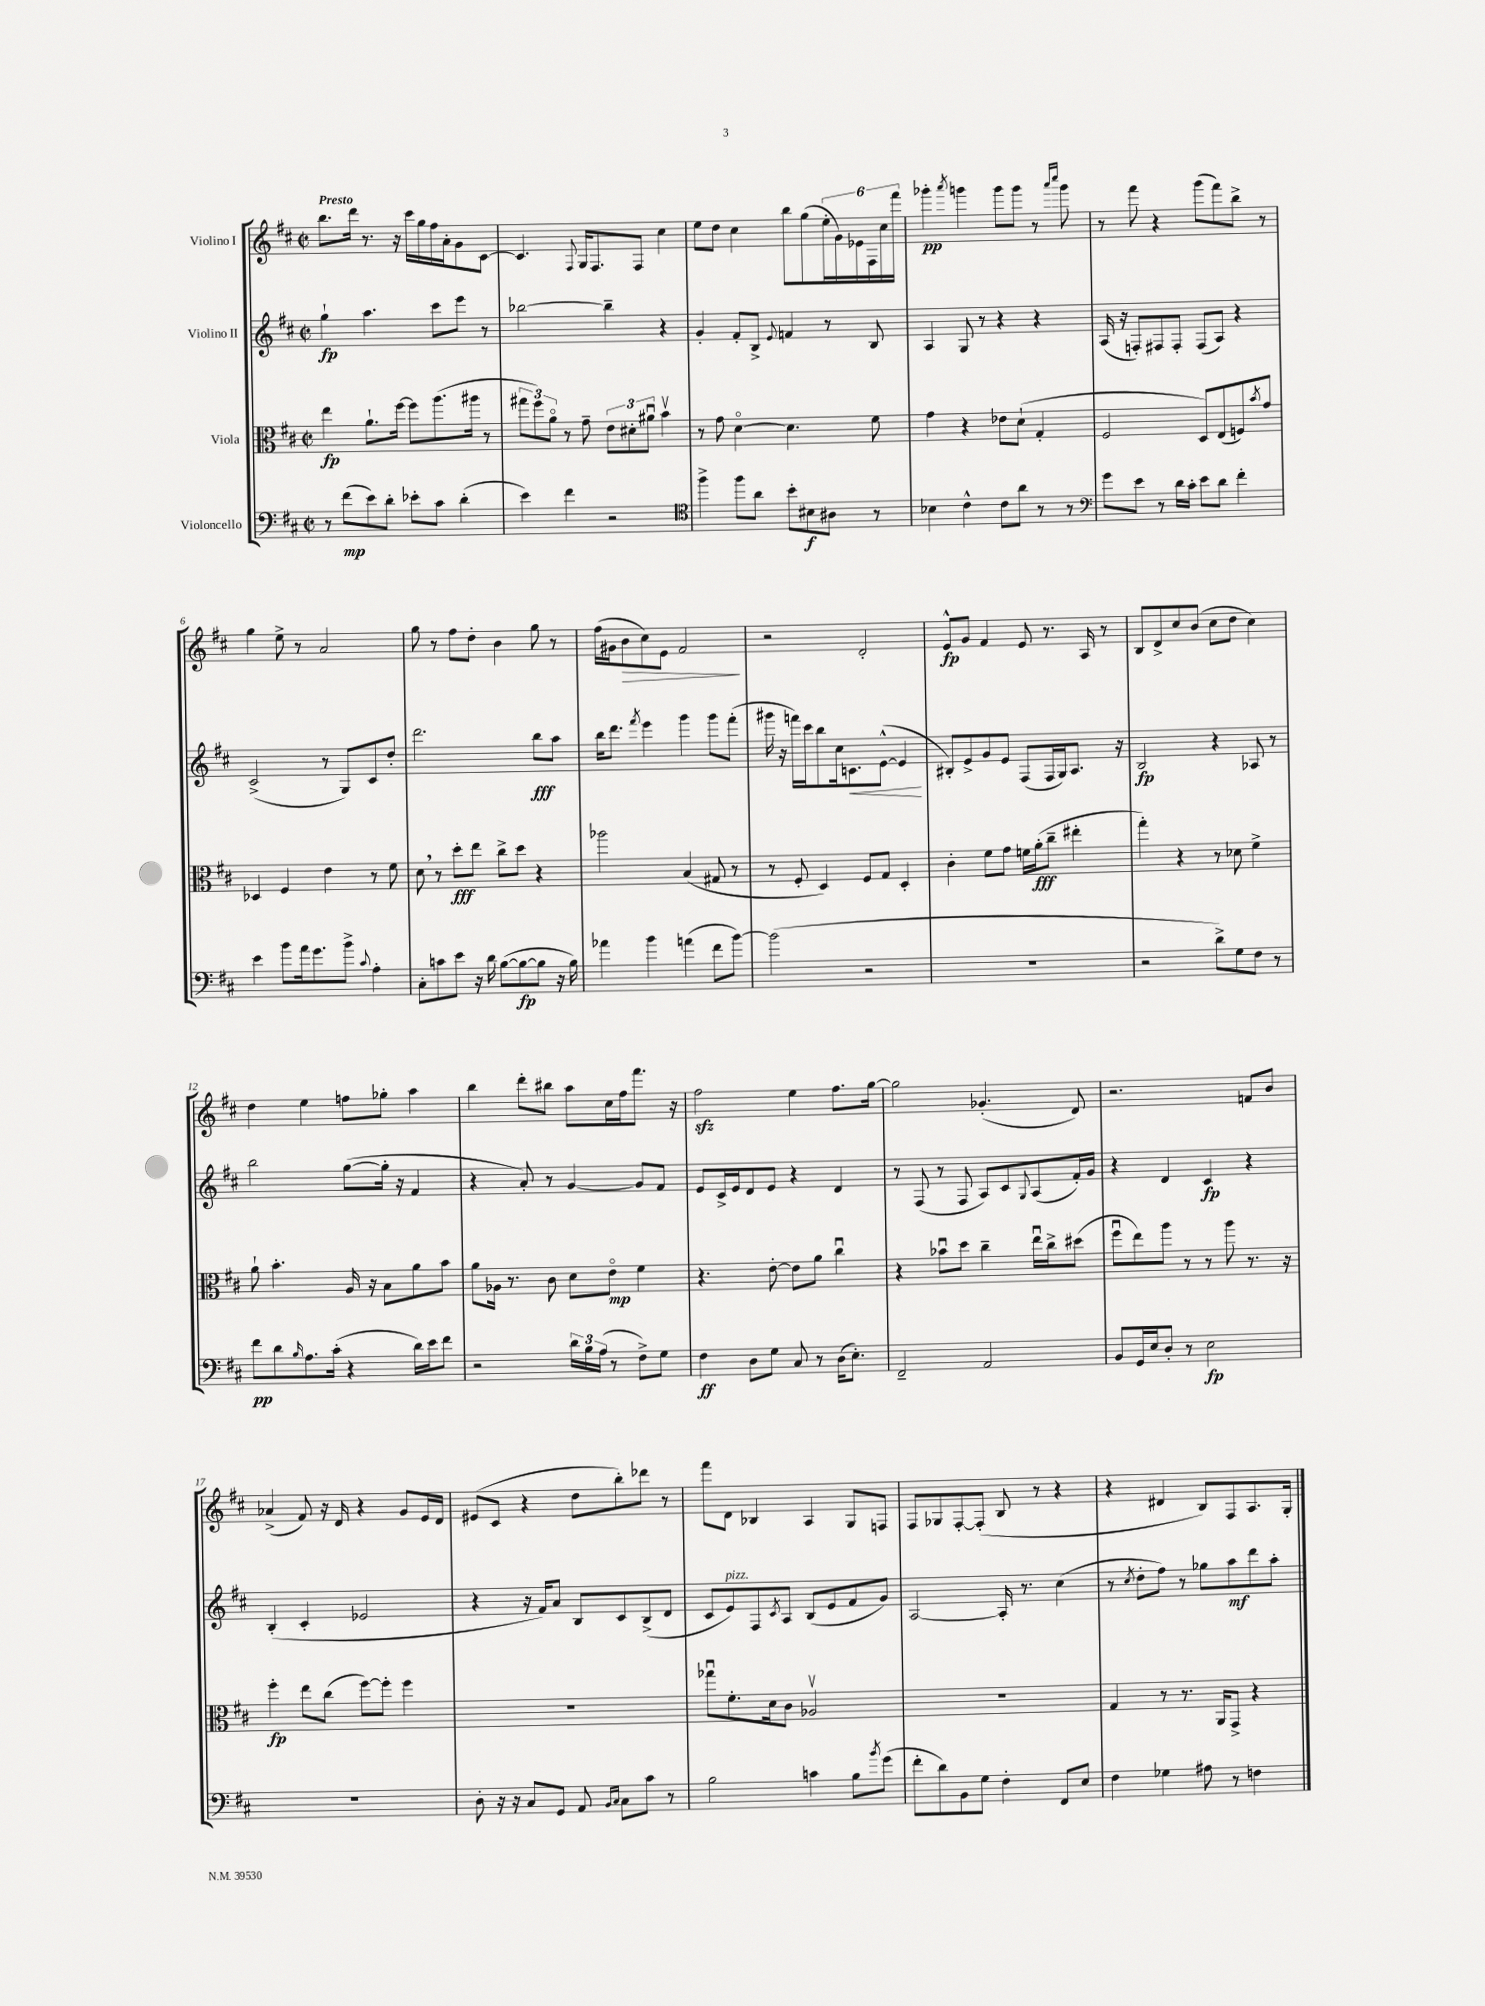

**kern	**kern	**kern	**kern
*staff4	*staff3	*staff2	*staff1
*clefF4	*clefC3	*clefG2	*clefG2
*k[f#c#]	*k[f#c#]	*k[f#c#]	*k[f#c#]
*M2/2	*M2/2	*M2/2	*M2/2
*met(c|)	*met(c|)	*met(c|)	*met(c|)
8r	4ee	4gg`	8.bb
(8f#	.	.	.
.	.	.	16ddd
8e)	8.a`	4.aa	8.r
8d'	.	.	.
.	[16ff#	.	16r
8e-'	8ff#]	.	16ccc#
.	.	.	16gg
8c#	(8.aa	8ccc#	16ff#
.	.	.	16a'
(4d'	.	8eee	8g
.	16aa#	.	.
.	8r	8r	[8c#
=	=	=	=
4e)	12gg#	[2bb-	4.c#]
.	12ff#)	.	.
.	12ao	.	.
4f#	8r	.	.
.	.	.	8qqF#
.	8g~	.	16G
.	.	.	8.F#
2r	12e	4bb-~]	.
.	12d#'	.	.
.	.	.	8F#
.	12a#u	.	.
.	4bv	4r	4cc#
=	=	=	=
*clefC4	*	*	*
4ff#^	8r	4g'	8ee
.	8g	.	8dd
8ff#	[4do	8f#'	4cc#
8a	.	8B^	.
.	.	8qqe	.
8b'	4.d]	4f	8bb
8B#	.	.	(8gg
8A#	.	8r	24ee'
.	.	.	24g)
.	.	.	24e-
8r	8f#	8B	24F#
.	.	.	24cc#
.	.	.	24fff#
=	=	=	=
4B-	4g	4A	4ggg-'
.	.	.	8qaaa
4c#^^	4r	8G	4ggg
.	.	8r	.
8c#	8e-	4r	8ggg
8a	(8d`	.	8ggg
8r	4G'	4r	8r
.	.	.	16qqaaa
.	.	.	16qqcccc#
8r	.	.	8ggg
=	=	=	=
*clefF4	*	*	*
8g	2F#	(16A	8r
.	.	16r	.
8e	.	8F')	8fff#
8r	.	8F#	4r
16d	.	8F#'	.
16c#'	.	.	.
8e	8D)	(8F#	(8ggg
8d	(8E	8A)	8fff#)
4f#'	8F)	4r	8bb^
.	8qb	.	.
.	8g	.	8r
=	=	=	=
4e	4D-	(2c#^	4gg
8b	4F#	.	8ee^
16a	.	.	8r
8.g	.	.	.
.	4e	8r	2a
8b^	.	8G)	.
8qqc#	.	.	.
4A'	8r	8c#	.
.	8f#	8dd'	.
=	=	=	=
8C#'	8d	2.ddd	8gg
8c	8r	.	8r
8e	8dd'	.	8ff#
16r	8ee	.	8dd'
16d	.	.	.
([8B	8cc#^	.	4b
8B_	8dd	.	.
8B]	4r	8bb	8gg
16r	.	8aa	8r
16B)	.	.	.
=	=	=	=
4a-	2aa-	16bb	(16ff#
.	.	8.ddd	16g#
.	.	.	8b
.	.	8qfff#	.
4b	.	4eee	8cc#)
.	.	.	8e
(4a	(4B	4ggg	2f#
8f#	8G#	8ggg	.
[8b)	8r	(8fff#'	.
=	=	=	=
(2b]	8r	16ggg#	2r
.	.	16r	.
.	8F#'	16fff)	.
.	.	16ccc#	.
.	4D)	8bb	.
.	.	16cc#	.
.	.	8.c	.
2r	8F#	.	2d'
.	8G	([8e^^	.
.	4D'	4e]	.
=	=	=	=
1r	4c#'	8B#')	8e^^
.	.	8e^	8g
.	8f#	8g	4f#
.	8g	8e	.
.	16f	(8F#	8e
.	(16a'	.	.
.	8cc#~	16F#	8.r
.	.	16G)	.
.	4ee#'	8.A	.
.	.	.	16A
.	.	.	8r
.	.	16r	.
=	=	=	=
2r	4gg')	2B	8B
.	.	.	8d^
.	4r	.	8cc#
.	.	.	(8b
8d^)	8r	4r	8cc#
8G	8d-	.	8dd
8F#	4f#^	8A-	4cc#)
8r	.	8r	.
=	=	=	=
8f#	8a`	2bb	4dd
8d	4.b'	.	.
16qqB	.	.	.
8.A	.	.	4ee
(16c#'	.	.	.
4r	16A	([8gg	8ff
.	16r	.	.
.	8B	16gg']	8gg-'
.	.	16r	.
16d)	8a	4f#	4aa
16e	.	.	.
8f#	8b	.	.
=	=	=	=
2r	8a	4r	4bb
.	16A-	.	.
.	8.r	.	.
.	.	8a')	8ddd'
.	8c#	8r	8bb#
24d	8d	[4g	8aa
24B	.	.	.
(24A	.	.	.
8r	8eo	.	16cc#
.	.	.	16ff#
8F#^)	4f#	8g]	8.fff#
8G	.	8f#	.
.	.	.	16r
=	=	=	=
4F#	4.r	8e	2ff#
.	.	16c#^	.
.	.	16e	.
8D	.	8d	.
8G	[8e'	8e	.
8C#	8e]	4r	4ee
8r	8a	.	.
(16D	4cc#u	4d	8.ff#
8.E')	.	.	.
.	.	.	[16gg
=	=	=	=
2FF#~	4r	8r	2gg]
.	.	(8F#	.
.	8b-u	8r	.
.	8dd	8F#	.
2AA	4cc#~	8A)	(4.g-'
.	.	8c#	.
.	.	8qqG	.
.	16eeu	(8A	.
.	16cc#^	.	.
.	(8dd#	16f#')	8d)
.	.	16g	.
=	=	=	=
8BB	8ff#u	4r	2.r
16GG	8ee)	.	.
16E	.	.	.
8D'	8aa	4d	.
8r	8r	.	.
2E	8r	4c#	.
.	8aa	.	.
.	8.r	4r	8f
.	.	.	8b
.	16r	.	.
=	=	=	=
1r	4ff#'	(4B'	(4a-^
.	8ee	4c#'	8f#)
.	(8cc#	.	16r
.	.	.	16d
.	[8ff#)	2e-	4r
.	8ff#']	.	.
.	4ff#	.	8g
.	.	.	16e
.	.	.	16d
=	=	=	=
8D'	1r	4r	(8e#
16r	.	.	8c#
16r	.	.	.
8C#	.	16r	4r
.	.	16f#)	.
8GG	.	8a	.
8AA	.	8B	8dd
16qqBB	.	.	.
16qqC#	.	.	.
8C#	.	8c#	8bb')
8c#	.	(8B^	8ddd-
8r	.	8d	8r
=	=	=	=
2B	8gg-u	8c#	8fff#
.	8.f#'	8e)	8d
.	.	8F#	4B-
.	16d	.	.
.	.	8qc#	.
.	8c#	8A	.
4c	2A-v	(8B	4A
.	.	8e	.
8B	.	8f#	8G
8qb	.	.	.
(8g	.	8g)	8F
=	=	=	=
8f#'	1r	[2A	8F#
8d)	.	.	8G-
8BB	.	.	[8F#'
8G	.	.	(8F#']
4F#'	.	16A']	8B
.	.	8.r	.
.	.	.	8r
8FF#	.	(4cc#	4r
8E	.	.	.
=	=	=	=
4F#	4G	8r	4r
.	.	8qcc#	.
.	.	8dd'	.
4G-	8r	8ff#)	4d#
.	8.r	8r	.
8A#	.	8gg-	8B)
.	16AA	.	.
8r	8GG^	8aa	8F#
4F	4r	8ddd	8.A
.	.	8aa'	.
.	.	.	16G'
==	==	==	==
*-	*-	*-	*-
